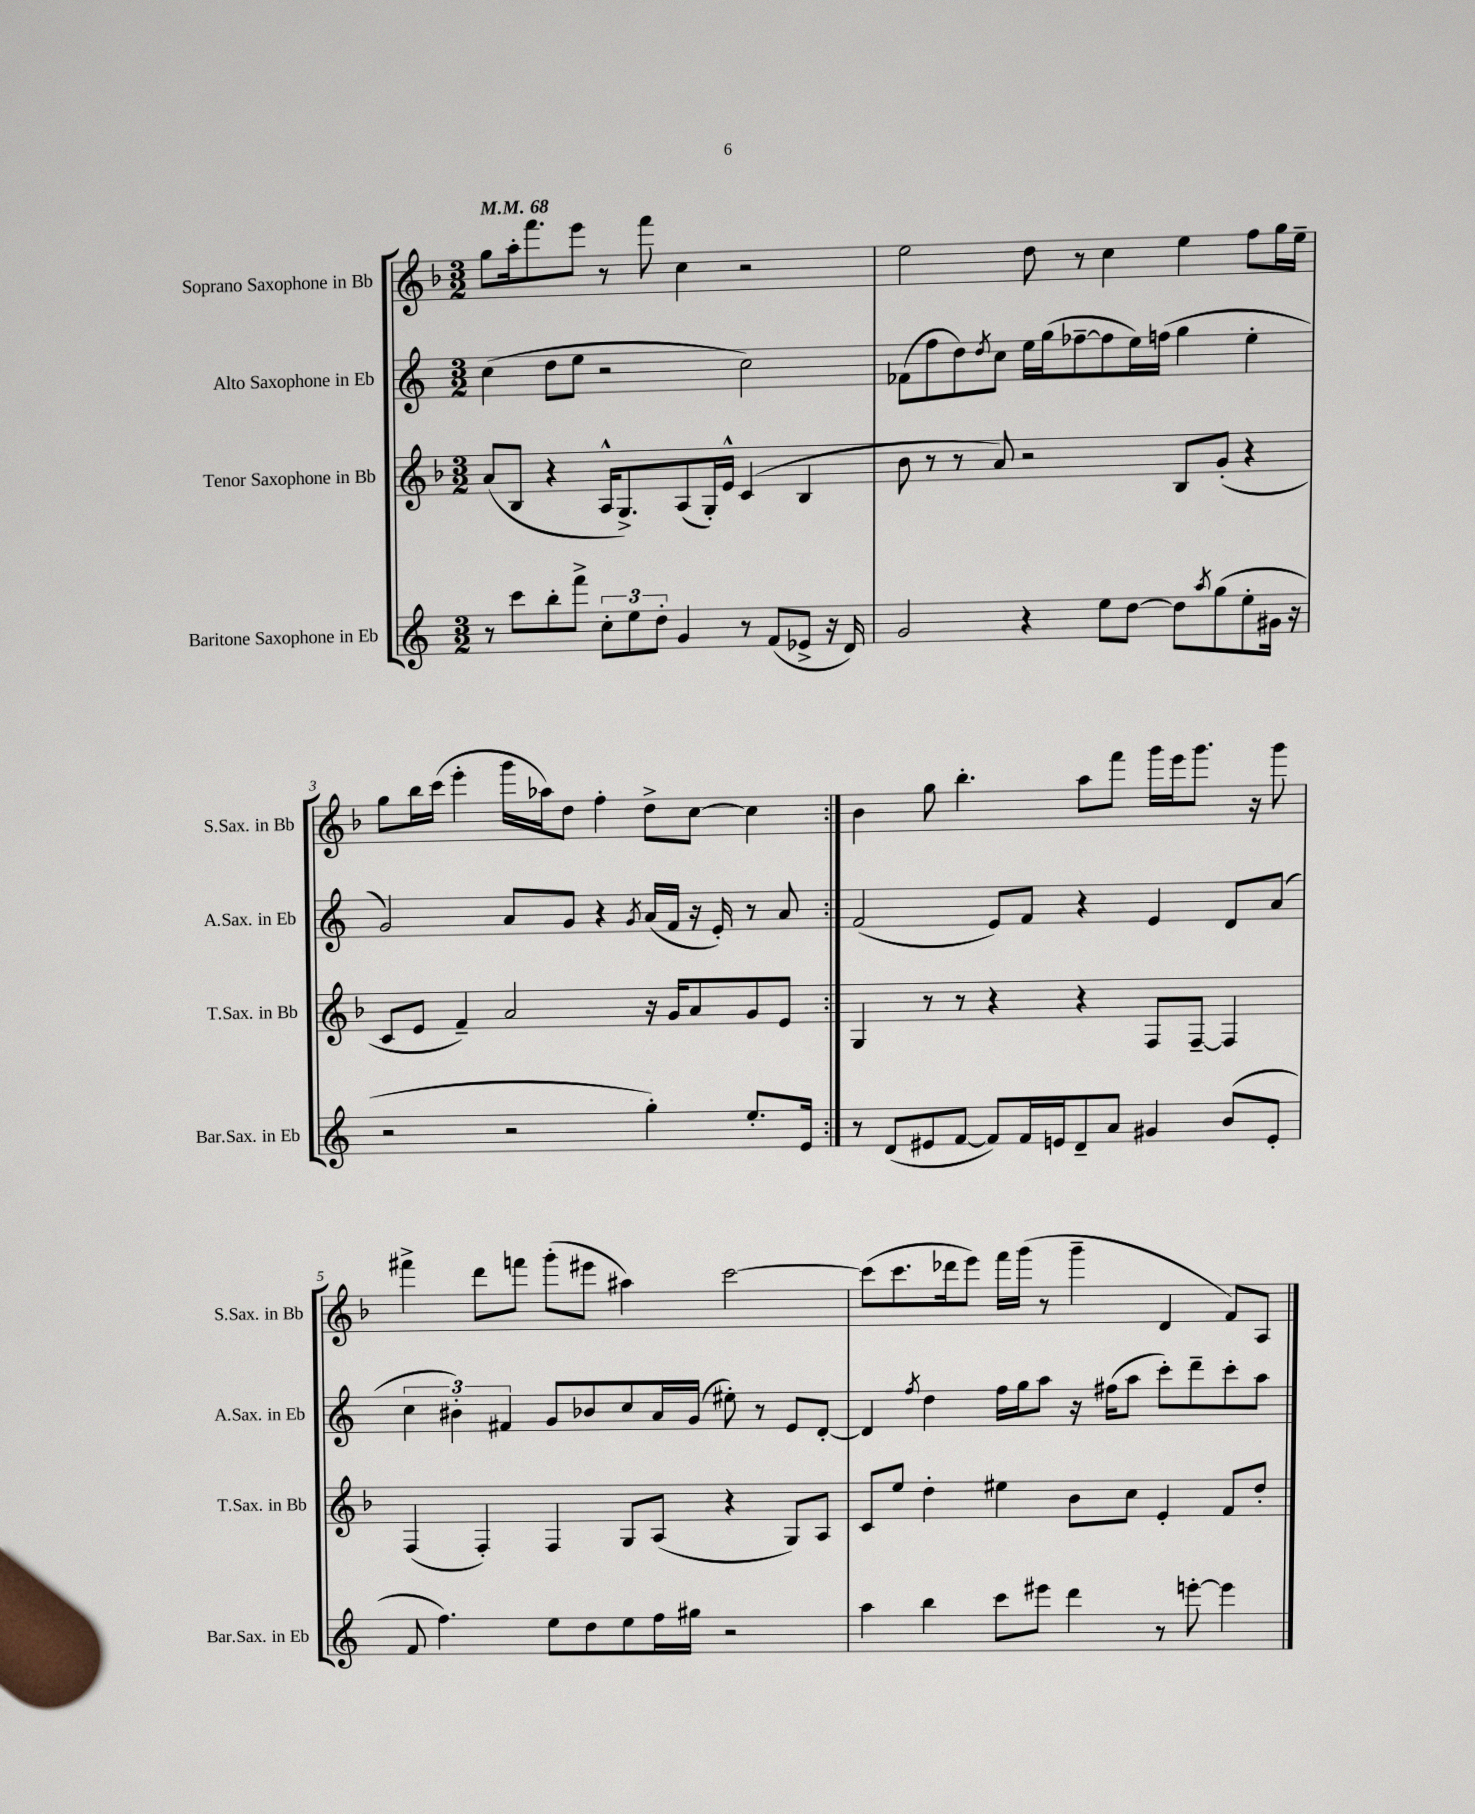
<<
\new StaffGroup <<
\new Staff = "s0" \with { instrumentName = "Soprano Saxophone in Bb" shortInstrumentName = "S.Sax. in Bb" } {
    \clef treble \key f \major \numericTimeSignature \time 3/2 \tempo 4 = 68
    \repeat volta 2 { g''8 a''16-. f'''8. e'''8 r8 f'''8 c''4 r2 |
    e''2 d''8 r8 c''4 e''4 f''8 g''16 e''16-- |
    g''8 bes''16 c'''16( e'''4-. g'''16 aes''16) d''8 f''4-. d''8-> c''8~ c''4 | }
    bes'4 g''8 bes''4.-. a''8 f'''8 g'''16 e'''16 g'''8. r16 g'''8 |
    fis'''4-> d'''8 f'''8 g'''8-.( eis'''8 ais''4) c'''2~ |
    c'''8( c'''8. des'''16 e'''8) f'''16 g'''16( r8 g'''4-- d'4 f'8) a8 \bar "|." |
}
\new Staff = "s1" \with { instrumentName = "Alto Saxophone in Eb" shortInstrumentName = "A.Sax. in Eb" } {
    \clef treble \key c \major \numericTimeSignature \time 3/2
    \repeat volta 2 { c''4( d''8 e''8 r2 c''2) |
    fes'8( f''8 d''8) \acciaccatura { d''8 } c''8 e''16 g''16( fes''8~-- fes''8 e''16) f''16( g''4 e''4-. |
    g'2) a'8 g'8 r4 \acciaccatura { g'8 } a'16( f'16 r16 e'16-.) r8 a'8 | }
    f'2( e'8) f'8 r4 e'4 d'8 a'8( |
    \tuplet 3/2 { c''4 bis'4-.) fis'4 } g'8 bes'8 c''8 a'16 g'16( eis''8-.) r8 e'8 d'8~-. |
    d'4 \acciaccatura { f''8 } d''4 f''16 g''16 a''8 r16 fis''16( a''8 c'''8-.) d'''8-- c'''8-. a''8 \bar "|." |
}
\new Staff = "s2" \with { instrumentName = "Tenor Saxophone in Bb" shortInstrumentName = "T.Sax. in Bb" } {
    \clef treble \key f \major \numericTimeSignature \time 3/2
    \repeat volta 2 { a'8( bes8 r4 a16-^ g8.->) a8( g16-.) e'16-^ c'4( bes4 |
    bes'8 r8 r8 a'8) r2 bes8 g'8-.( r4 |
    c'8 e'8 f'4--) a'2 r16 g'16 a'8 g'8 e'8 | }
    g4 r8 r8 r4 r4 f8 f8~-- f4 |
    f4( f4-.) f4 g8 a8( r4 g8) a8 |
    c'8 e''8 d''4-. eis''4 bes'8 c''8 e'4-. f'8 d''8-. \bar "|." |
}
\new Staff = "s3" \with { instrumentName = "Baritone Saxophone in Eb" shortInstrumentName = "Bar.Sax. in Eb" } {
    \clef treble \key c \major \numericTimeSignature \time 3/2
    \repeat volta 2 { r8 c'''8 b''8-. f'''8-> \tuplet 3/2 { c''8-. e''8 d''8-. } g'4 r8 f'8( ees'8-> r16 d'16) |
    g'2 r4 e''8 d''8~ d''8 \acciaccatura { a''8 } g''8( e''8-. gis'16 r16 |
    r2 r2 g''4-.) e''8.-. e'16 | }
    r8 d'8( eis'8 f'8~ f'8) f'16 e'16 d'8-- a'8 gis'4 b'8( e'8-. |
    f'8 f''4.) e''8 d''8 e''8 f''16 gis''16 r2 |
    a''4 b''4 c'''8 eis'''8 d'''4 r8 e'''8~-. e'''4 \bar "|." |
}
>>
>>
